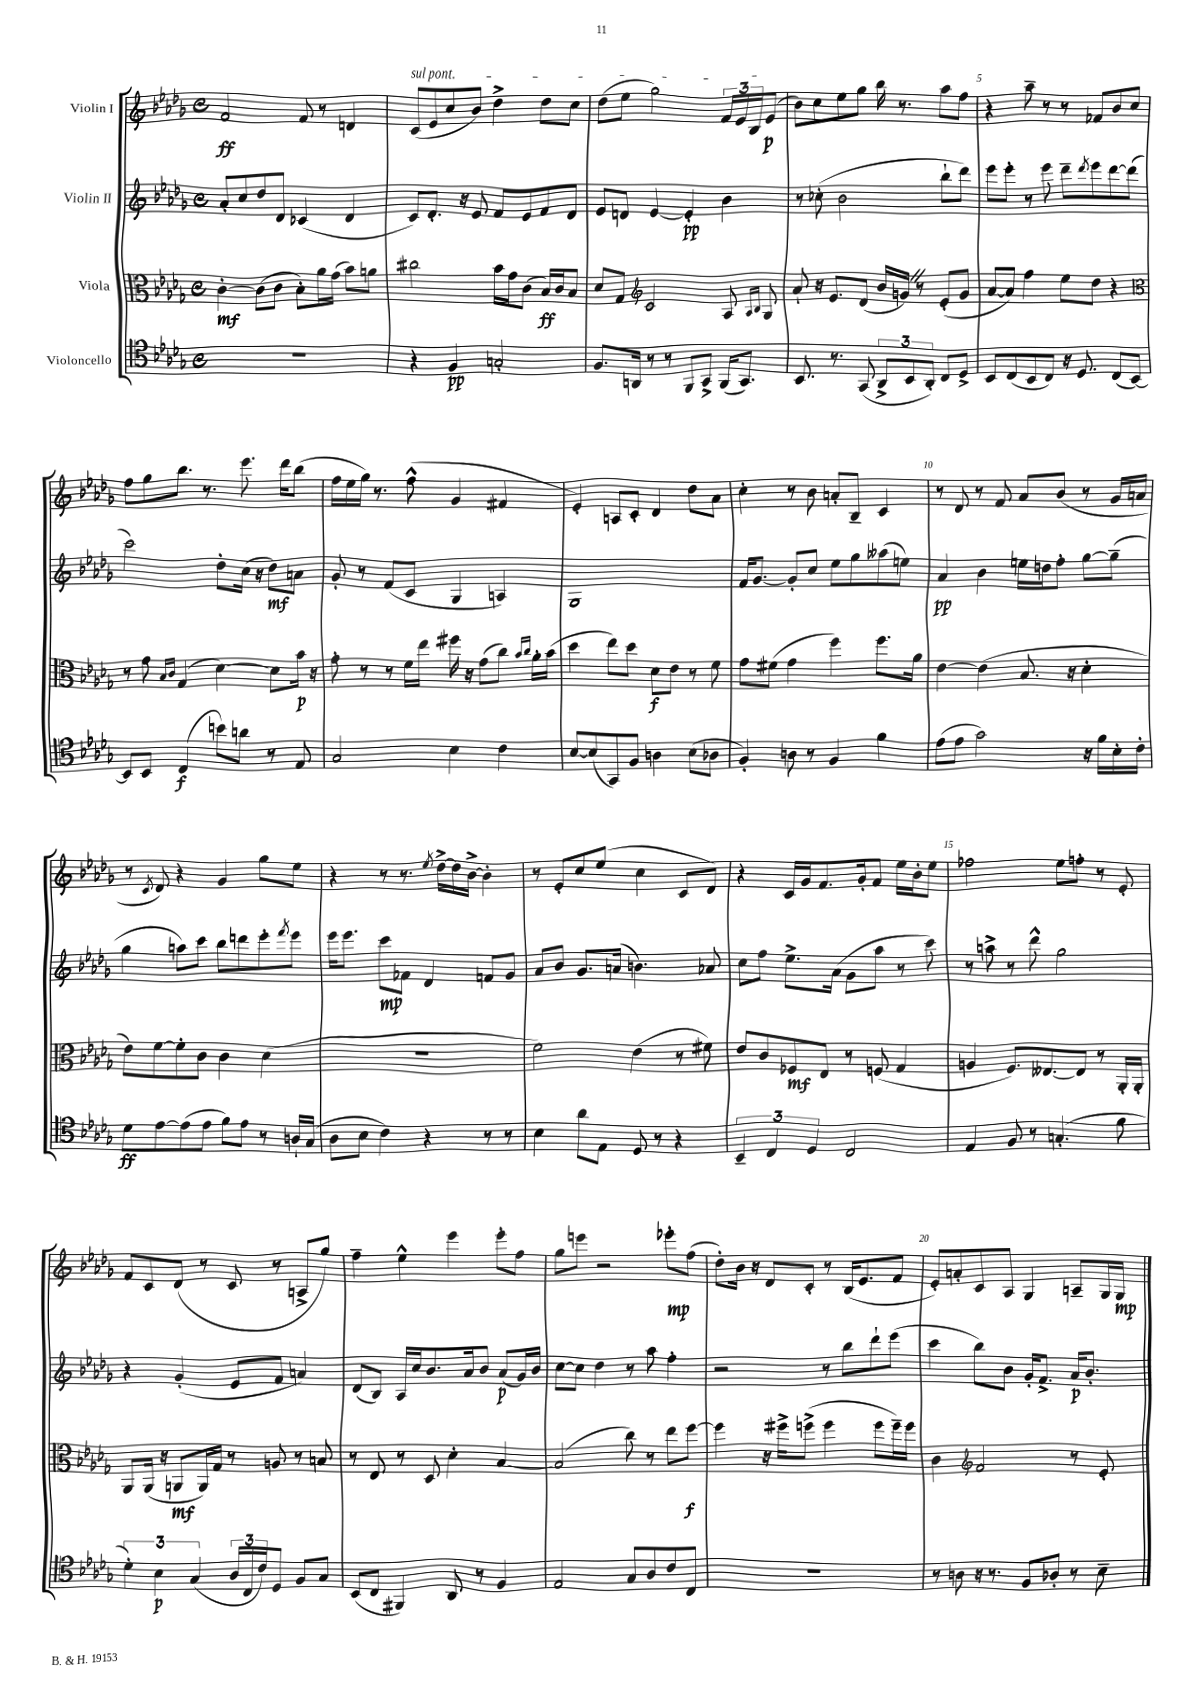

**kern	**kern	**kern	**kern
*staff4	*staff3	*staff2	*staff1
*clefC4	*clefC3	*clefG2	*clefG2
*k[b-e-a-d-g-]	*k[b-e-a-d-g-]	*k[b-e-a-d-g-]	*k[b-e-a-d-g-]
*M4/4	*M4/4	*M4/4	*M4/4
*met(c)	*met(c)	*met(c)	*met(c)
1r	[4c'	8a-'	2f
.	.	8cc	.
.	(8c]	8dd-	.
.	8c	8d-	.
.	8B-')	(4c-	8f
.	16a-	.	8r
.	(16g-	.	.
.	8b-)	4d-	4d
.	8a	.	.
=	=	=	=
4r	2cc#	8c)	(8c
.	.	8.d-'	8e-
4F	.	.	8cc
.	.	16r	.
.	.	8e-	8b-)
2G'	16b-	8f	4dd-^
.	16g-	.	.
.	(8c	8e-	.
.	16B-)	8f	8dd-
.	16c	.	.
.	8B-	8d-	8cc
=	=	=	=
8.F	8d-	8e-	(8dd-
.	8G-	8d	8ee-
16AA	.	.	.
*	*clefG2	*	*
8r	2c	[4e-	2gg-)
8r	.	.	.
8FF	.	4e-']	.
8GG-^	.	.	.
(16FF	8A-	4b-	24f
.	.	.	24e-
8.GG-)	.	.	.
.	.	.	24B-
.	16qqA-	.	.
.	16qqB-	.	.
.	8G-	.	(8e-
=	=	=	=
8.BB-	8a-`	8r	8b-)
.	16r	(8cc-'	8cc
8.r	8.e-	.	.
.	.	2b-	8ee-
(8GG-	(8d-	.	8gg-
12AA-^	16b-	.	16bb-
.	16g)	.	8.r
12BB-	.	.	.
.	8r	.	.
12AA-')	.	.	.
8C	(8e-'	8bb-`	8aa-
8D-^	8g	8ddd-)	8ff
=	=	=	=
8BB-	[8a-	8eee-	4r
(8C	8a-])	8eee-'	.
8BB-	4ff	8r	8aa-~
8C)	.	8eee-	8r
16r	8ee-	8ddd-~	8r
8.D-	.	.	.
.	.	8qddd-	.
.	8dd-	8eee-	8f-
(8C	4r	[8ddd-	8b-
[8BB-)	.	(8ddd-]	8cc
=	=	=	=
*	*clefC3	*	*
8BB-]	8r	2ccc)	8ff
8BB-	8g-	.	8gg-
.	16qqB-	.	.
.	16qqc	.	.
(4C	(4G-	.	8.bb-
.	.	.	8.r
8b)	[4d-)	8dd-'	.
8a	.	(16cc	8.eee-
.	.	16r	.
8r	8d-]	8dd-)	.
.	.	.	16ddd-
8E-	16b-	8a	(8bb-
.	16r	.	.
=	=	=	=
2G-	8g-'	8g-'	16ff
.	.	.	16ee-
.	8r	8r	16gg-)
.	.	.	8.r
.	8r	(8f	.
.	16f	8c	(8ff^^
.	16ee-	.	.
4B-	16ff#	4G-	4g-
.	16r	.	.
.	(8g-	.	.
4c	8cc)	4A)	4f#
.	16qqb-	.	.
.	16qqcc	.	.
.	16a-'	.	.
.	(16b-	.	.
=	=	=	=
[8B-	4dd-	1G-	4e-')
(8B-]	.	.	.
8GG-)	8ee-)	.	8A
8F	8dd-	.	8c'
4A	8d-	.	4d-
.	8e-	.	.
(8B-	8r	.	8dd-
8A-	8f	.	8a-
=	=	=	=
4F')	8g-	16f	4cc'
.	.	[8.g-	.
.	(8f#	.	.
8A	4g-	8g-']	8r
8r	.	8cc	8b-
4F	4ff)	8ee-	8a'
.	.	8gg-	8B-~
4f	8.ff	(8aa--	4c
.	.	8ee)	.
.	16a-	.	.
=	=	=	=
(8e-	[4e-	4a-	8r
8e-	.	.	8d-
2g-)	(4e-]	4b-	8r
.	.	.	8f
.	8.B-	16ee	8a-
.	.	16dd	.
.	.	8ff'	(8b-
.	16r	.	.
16r	4d-'	[8gg-	8r
16f	.	.	.
16B-'	.	(8gg-~]	16g-
16c'	.	.	16a
=	=	=	=
8d-	8e-)	4gg-	8r
.	.	.	8qc
[8e-	[8f	.	8d-)
(8e-]	8f']	8aa)	4r
8e-	8c	8ccc	.
8f)	4c	8bb-	4g-
8e-	.	8ddd	.
8r	(4d-	8eee-'	8gg-
.	.	8qfff	.
16A`	.	8eee-	8ee-
(16G-	.	.	.
=	=	=	=
8A-	1r	16eee-	4r
.	.	8.eee-	.
8B-	.	.	.
4c)	.	8ccc	8r
.	.	8f-	8.r
4r	.	4d-	.
.	.	.	8qee-
.	.	.	[16dd-^
.	.	.	16dd-]
.	.	.	[16b-^
8r	.	8f	4b-']
8r	.	8g-	.
=	=	=	=
4B-	2f)	8a-	8r
.	.	8b-	8e-'
8a-	.	8.g-	8cc
8E-	.	.	(8ee-
.	.	(16a	.
8D-	(4e-	4.b)	4cc
8r	.	.	.
4r	8r	.	8c
.	8f#)	8a-	8d-)
=	=	=	=
6BB-~	8e-	8cc	4r
.	8c	8ff	.
6C	.	.	.
.	8F-	8.ee-^	16c
.	.	.	16g-
6D-	.	.	.
.	8E-	.	8.f
.	.	(16a-	.
2C	8r	8g-	.
.	.	.	16g-'
.	(8F	8aa-	8f
.	4G-	8r	16ee-
.	.	.	16b-'
.	.	8ccc)	8ee-
=	=	=	=
4E-	4A	8r	2ff-
.	.	8aa^	.
8F	8.F)	8r	.
8r	.	8ddd-^^	.
.	[8.E--	.	.
(4.G'	.	2gg-	8ee-
.	8E--]	.	8ff'
.	8r	.	8r
8f	16AA-'	.	8e-'
.	16AA-'	.	.
=	=	=	=
6d-')	8AA-	4r	8f
.	(16AA-	.	8c
6B-	.	.	.
.	16r	.	.
.	8AA	(4g-'	(8d-
(6G-	.	.	.
.	16AA)	.	8r
.	16G-	.	.
24A-	8r	8e-	8c
24C	.	.	.
24c)	.	.	.
8D-	8A	8f	8r
8F	8r	4a)	8A^
8G-	8B	.	8gg-)
=	=	=	=
(8BB-	8r	(8d-	4ff~
8C	8E-	8B-)	.
4FF#)	8r	16A-	4ee-^^
.	.	16cc	.
.	8D-	8.b-	.
8AA-	4d-'	.	4eee-
.	.	16a-	.
8r	.	8b-	.
4F	[4B-	(8a-	8eee-'
.	.	16g-)	8ff
.	.	16b-	.
=	=	=	=
2E-	(2B-]	[8cc	8gg-
.	.	8cc]	8eee
.	.	4dd-	2r
8G-	8cc)	8r	.
8A-	8r	8aa-	.
8c	8ee-	4ff'	8eee-'
8C	[8ff	.	(8ff
=	=	=	=
1r	4ff]	2r	8dd-')
.	.	.	16b-
.	.	.	16r
.	16r	.	8d-
.	16ff#^	.	.
.	(8ff^	.	8c'
.	4ff	8r	8r
.	.	8bb-	(16B-
.	.	.	8.e-
.	8ff	8ddd-`	.
.	16ff~)	(8eee-	8f
.	16ff	.	.
=	=	=	=
8r	4c	4ccc	8e-')
8A	.	.	8a'
*	*clefG2	*	*
16r	2f	8bb-)	8c
8.r	.	.	.
.	.	8b-	8A-
8F	.	16g-'	4G-
.	.	8.f^	.
8A-'	.	.	.
8r	8r	16a-	8A~
.	.	8.b-'	.
8B-~	8e-'	.	16G-
.	.	.	16G-
==	==	==	==
*-	*-	*-	*-
